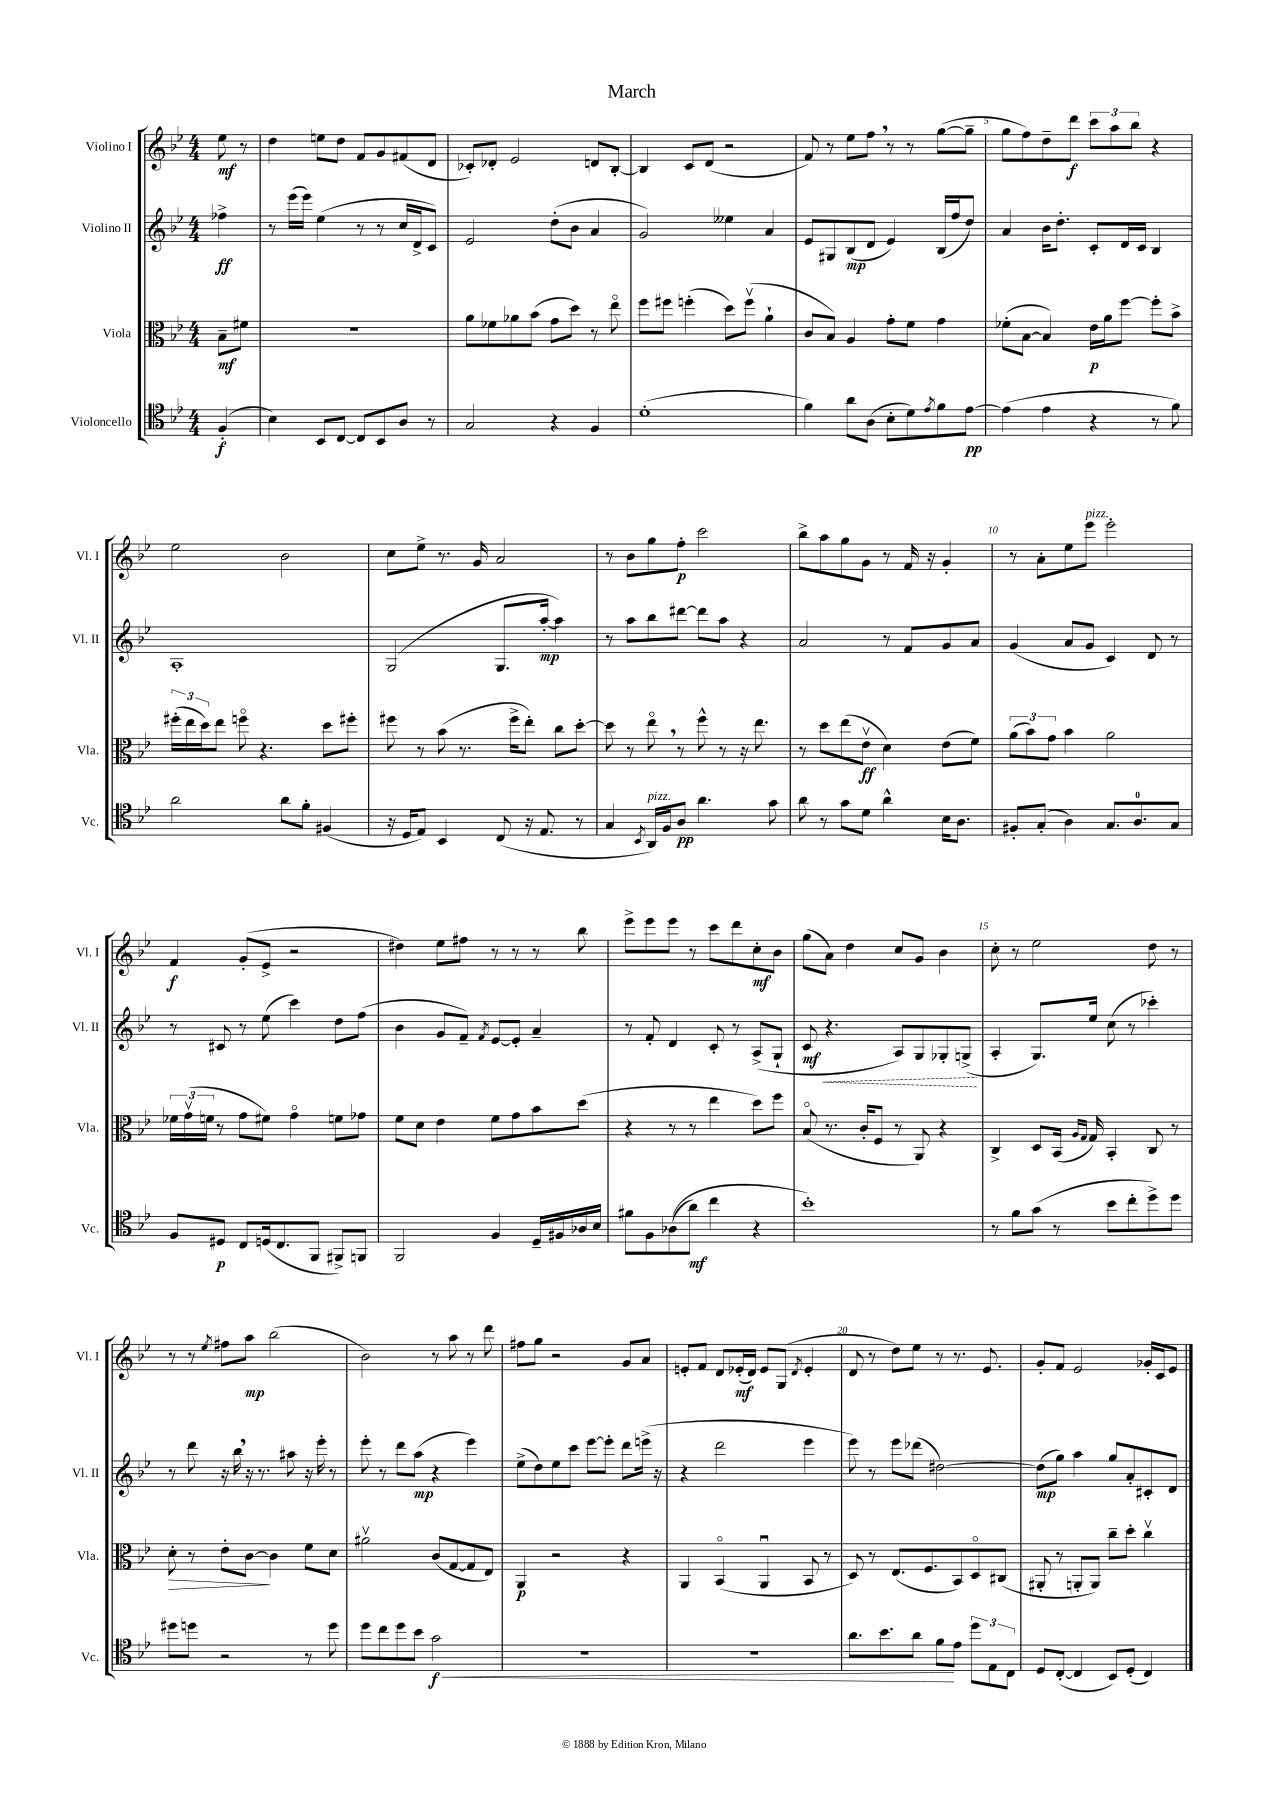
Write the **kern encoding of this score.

**kern	**kern	**kern	**kern
*staff4	*staff3	*staff2	*staff1
*clefC4	*clefC3	*clefG2	*clefG2
*k[b-e-]	*k[b-e-]	*k[b-e-]	*k[b-e-]
*M4/4	*M4/4	*M4/4	*M4/4
(4F'/	8B-~\L	4ff-^\	8ee-\
.	8f#\J	.	8r
=	=	=	=
4B-\)	1r	8r	4dd\
.	.	(16eee-\LL	.
.	.	16eee-\JJ)	.
8BB-/L	.	(4ee-\	8ee\L
[8C/J	.	.	8dd\J
8C/]L	.	8r	8f/L
8BB-/	.	8r	8g/
8A/J	.	16cc/LL	(8f#/
.	.	16d^/J	.
8r	.	8c/J)	8d/J
=	=	=	=
2G/	8a\L	2e-/	8c-'/L)
.	8f-\	.	8d-'/J
.	8a-\	.	2e-/
.	(8b-\J	.	.
4r	8g\L	(8dd'\L	.
.	8dd\J)	8b-\J	.
4F/	8r	4a/	8d/L
.	8ee-o\	.	[8B-'/J
=	=	=	=
(1d'	8ff\L	2g/)	4B-/]
.	8ff#\J	.	.
.	(4ff'\	.	8c/L
.	.	.	(8d/J
.	8dd\L)	4ee--\	2r
.	(8ffv\J	.	.
.	4a`\	4a/	.
=	=	=	=
4f\)	8c/L	8e-/L	8f/)
.	8B-/J)	8G#/	8r
8a\L	4A/	(8B-/	8ee-\L
(8A\J	.	8d/J	8ff\J
8B-'\L	8g'\L	4e-/)	8r
8d\)	8f\J	.	8r
8qe-/	.	.	.
8f\	4g\	(16B-/LL	([8gg\L
.	.	16ff/J	.
[8e-\J	.	8dd/J)	8gg~\]J
=	=	=	=
(4e-\]	(8f-'\L	4a/	8gg\L
.	[8B-\J	.	8ff\)
4e-\	4B-/])	16b-\LK	8dd~\
.	.	8.dd'\J	.
.	.	.	8ddd\J
4r	16e-\LL	8c'/L	12ccc\L
.	16a\J	.	.
.	.	.	12aa\
.	[8ff\J	16d/L	.
.	.	.	12bb-\J
.	.	16c/JJ	.
8r	8ff'\]L	4B-/	4r
8f\)	8b-^\J	.	.
=	=	=	=
2a\	(24ff#'\LL	1A'	2ee-\
.	24ee-\	.	.
.	24dd\J)	.	.
.	8ee-\J	.	.
.	8ffo\	.	.
.	4.r	.	.
8a\L	.	.	2b-\
8f'\J	.	.	.
(4F#/	8dd\L	.	.
.	8ff#'\J	.	.
=	=	=	=
16r	8ff#\	(2G/	8cc\L
16D/LK	.	.	.
8E-/J)	8r	.	8ee-^\J
4BB-/	(8b-\	.	8.r
.	8.r	.	.
.	.	.	16g/
(8C/	.	8.G/L	2a/
.	16ff#^\LK	.	.
16r	8ee-'\J)	.	.
8.E-/	.	[16aa'/Jk	.
.	8cc\L	4aa\])	.
8r	[8dd'\J	.	.
=	=	=	=
4G/	8dd\]	8r	8r
.	8r	8aa\L	8b-\L
8qBB-/	.	.	.
16AA/LL)	8ee-o\	8bb-\	8gg\
16F/J	.	.	.
8A/J	8r	[8ddd#\J	8ff'\J
4.a\	8ff^^\	8ddd#\]L	2ccc\
.	8r	8aa\J	.
.	16r	4r	.
.	8.ee-\	.	.
8g\	.	.	.
=	=	=	=
8a\	8r	2a/	8bb-^\L
8r	8dd\L	.	8aa\
8g\L	(8ee-\	.	8gg\
8d\J	8e-v\J	.	8g\J
4a^^\	4d\)	8r	8r
.	.	8f/L	16f/
.	.	.	16r
16B-\LK	(8e-\L	8g/	4g'/
8.A\J	.	.	.
.	8f\J)	8a/J	.
=	=	=	=
8F#'/L	(12a\L	(4g/	8r
.	12b-\)	.	.
(8G'/J	.	.	8a'\L
.	12g\J	.	.
4A\)	4b-\	8a/L	8ee-\
.	.	8g/J	8eee-\J
8.G/L	2a\	4c/)	2eee-'\
8.A/	.	.	.
.	.	8d/	.
8G/J	.	8r	.
=	=	=	=
8F/L	24f-\LL	8r	4f/
.	(24gv\	.	.
.	24f\JJ	.	.
8D#/J	8r	8c#/	.
8C/L	8g\L	8r	(8g'/L
(16D/k	8f#\J)	(8ee-\	8e-^/J
8.C/	.	.	.
.	4go\	4ccc\)	2r
8FF/J	.	.	.
8FF#^/L)	8f\L	8dd\L	.
8FF/J	8g-\J	(8ff\J	.
=	=	=	=
2FF/	8f\L	4b-\	4dd#\)
.	8d\J	.	.
.	4e-\	8g/L	8ee-\L
.	.	8f~/J)	8ff#\J
.	.	8qf/	.
4F/	8f\L	[8e-/L	8r
.	8g\	8e-'/]J	8r
16D~/LL	8b-\	4a~/	8r
16F#/	.	.	.
16A-/	(8dd\J	.	8bb-\
16B-/JJ	.	.	.
=	=	=	=
8f#\L	4r	8r	8eee-^\L
8F\	.	8f'/	8eee-\
&((8A-\	8r	4d/	8eee-\J
8a\J)	8r	.	8r
4cc\	4ee-\	8c'/	8ccc\L
.	.	8r	8ddd\
4r	8dd\L)	(8A^/L	8cc'\
.	8ff\J	8G`/J	8b-\J
=	=	=	=
1b-'&)	(8B-o/	8c/	(8gg\L
.	8.r	4.r	8a\J)
.	.	.	4dd\
.	16c'/LK	.	.
.	8F/J	.	.
.	8r	8A/L)	8cc/L
.	8AA/)	8G/	8g/J
.	4r	8G-'/	4b-\
.	.	(8G^/J	.
=	=	=	=
8r	4C^/	4A'/	8cc'\
8f\L	.	.	8r
(8g\J	8D/L	8.G/L)	2ee-\
8r	(16BB-/Jk	.	.
.	16qqA/LL	.	.
.	16qqG/JJ	.	.
.	16G/)	16ee-/Jk	.
8b-\L	4BB-'/	(8cc\	.
8cc'\	.	8r	.
8dd^\)	8C/	4ccc-'\)	8dd\
8dd\J	8r	.	8r
=	=	=	=
8dd#\L	8d'\	8r	8r
8dd\J	8r	8ddd\	8r
.	.	.	8qee-/
2r	8e-'\L	16r	8ff#\L
.	.	16bb-\	.
.	[8c\J	16r	8aa\J
.	.	8.r	.
.	4c\]	.	(2bb-\
.	.	8aa#\	.
8r	8f\L	16r	.
.	.	16eee-'\	.
8dd\	8d\J	8r	.
=	=	=	=
8dd\L	2a#v\	8eee-'\	2b-\)
8cc\	.	8r	.
8dd\	.	8ddd\L	.
8b-\J	.	(8aa\J	.
2g\	(8c/L	4r	8r
.	[8G/	.	8aa\
.	8G/]	4eee-\)	8r
.	8E-/J)	.	8ddd\
=	=	=	=
1r	4AA/	(8ee-^\L	8ff#\L
.	.	8dd\)	8gg\J
.	2r	8ee-\	2r
.	.	8ccc\J	.
.	.	[8eee-\L	.
.	.	8eee-'\]J	.
.	4r	8ddd\L	8g/L
.	.	(16eee^\Jk	8a/J
.	.	16r	.
=	=	=	=
1r	4AA/	4r	8e'/L
.	.	.	8f/J
.	(4BB-o/	2ddd\	8d/L
.	.	.	(16e-'/L
.	.	.	16d/JJ)
.	4AAu/	.	8e-/L
.	.	.	(8G/J
.	.	.	8qd/
.	8BB-/	4eee-\	4e-'/
.	8r	.	.
=	=	=	=
8.a\L	8D/)	8eee-\)	8d/
.	8r	8r	8r
8.b-\	.	.	.
.	(8.E-/L	8eee-\L	8dd\L)
8a\J	.	(8ddd-\J	8ee-\J
.	8.F/	.	.
8f\L	.	[2dd#\)	8r
8e-\J	8BB-/)	.	8.r
12dd\L	8Do/	.	.
.	.	.	8.e-/
12E-\	.	.	.
.	(8C#/J	.	.
12C\J	.	.	.
=	=	=	=
8D/L	8AA#'/	(8dd#\]L	8g'/L
([8C'/J	8r	8gg\J)	8f/J
4C/]	8AA'/L	4aa\	2e-/
.	8AA/J)	.	.
8BB-/L)	8cc~\L	8gg/L	.
(8D'/J	8dd'\J	8a'/	.
4C/)	4ccv\	8c#'/	16g-'/LL
.	.	.	16c/J
.	.	8d/J	8e-/J
==	==	==	==
*-	*-	*-	*-
